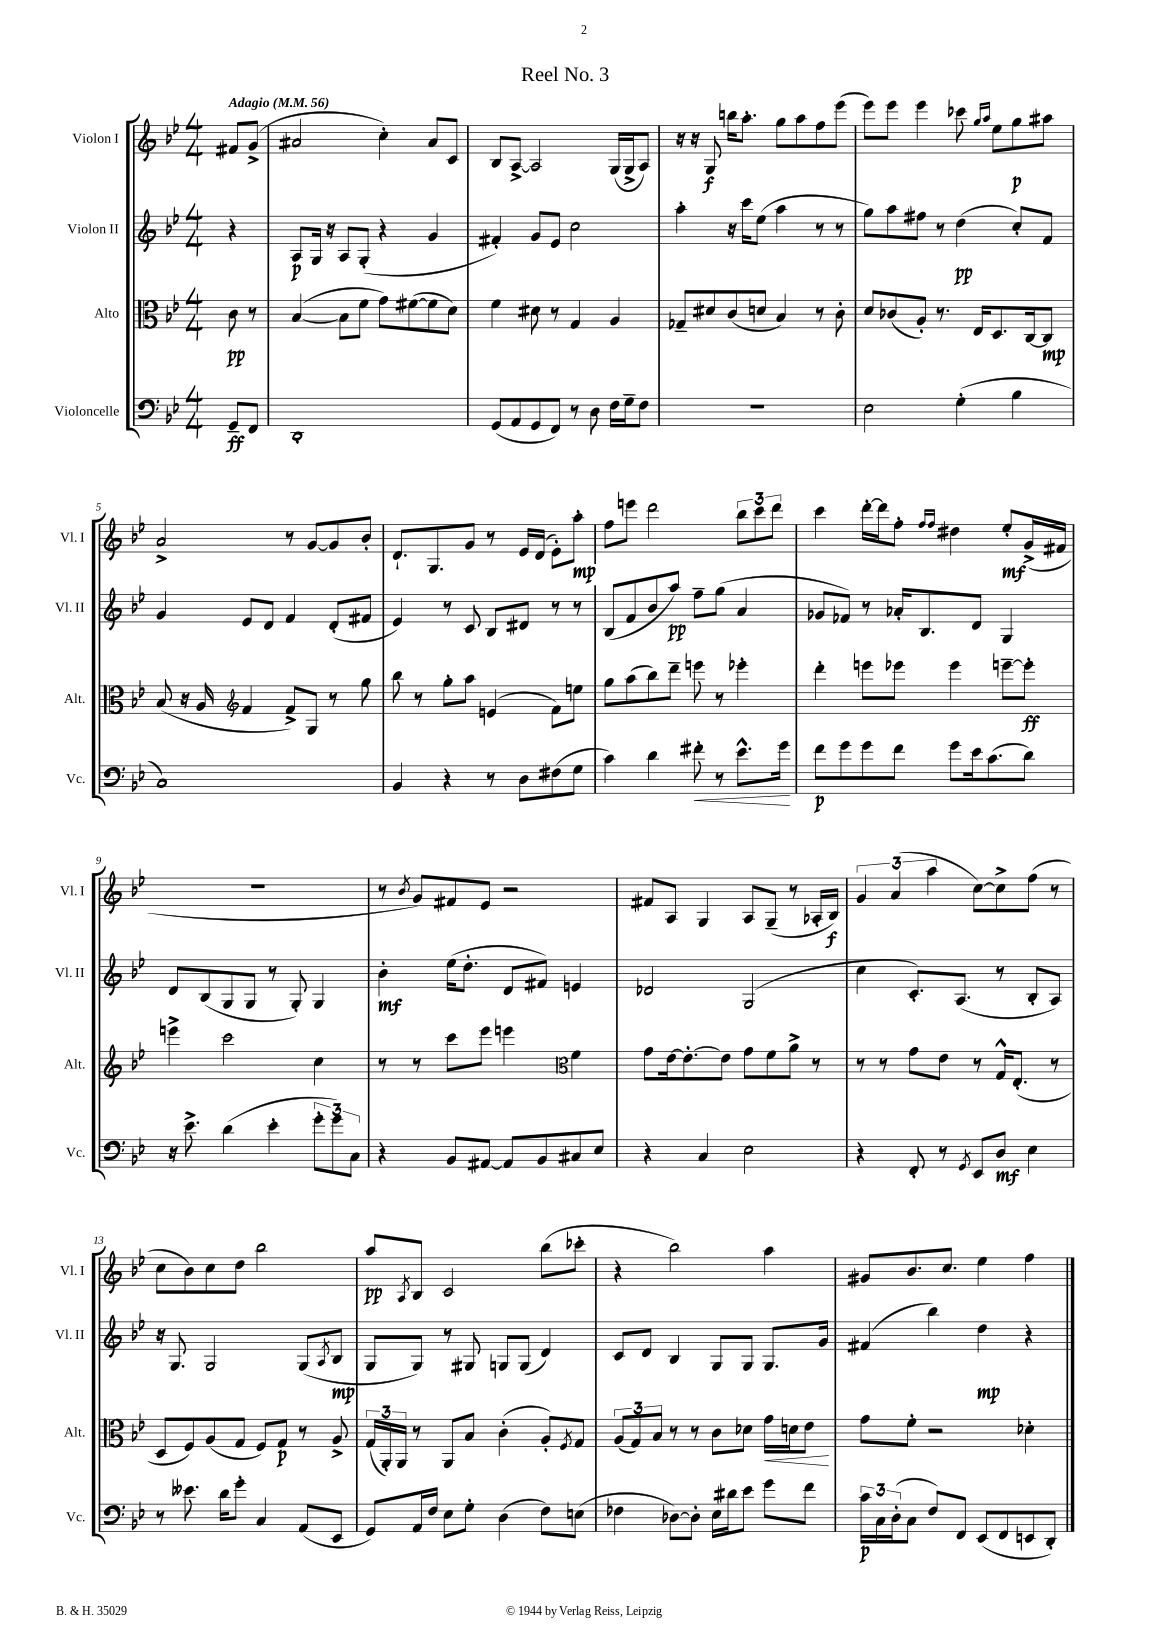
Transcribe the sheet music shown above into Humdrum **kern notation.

**kern	**dynam	**kern	**dynam	**kern	**dynam	**kern	**dynam
*part4	*part4	*part3	*part3	*part2	*part2	*part1	*part1
*staff4	*staff4	*staff3	*staff3	*staff2	*staff2	*staff1	*staff1
*I"Violoncelle	*	*I"Alto	*	*I"Violon II	*	*I"Violon I	*
*I'Vc.	*	*I'Alt.	*	*I'Vl. II	*	*I'Vl. I	*
*clefF4	*	*clefC3	*	*clefG2	*	*clefG2	*
*k[b-e-]	*	*k[b-e-]	*	*k[b-e-]	*	*k[b-e-]	*
*M4/4	*	*M4/4	*	*M4/4	*	*M4/4	*
*MM56	*	*MM56	*	*MM56	*	*MM56	*
=	=	=	=	=	=	=	=
!	!	!	!	!	!	!LO:TX:a:B:t=Adagio	!
8GG~/L	ff	8c\	pp	4r	.	8f#X/L	.
8FF/J	.	8r	.	.	.	(8g^/J	.
=1	=1	=1	=1	=1	=1	=1	=1
1DD'	.	([4B-/	.	8A/L	p	2a#X/	.
.	.	.	.	16G/Jk	.	.	.
.	.	.	.	16r	.	.	.
.	.	8B-\L]	.	8A/L	.	.	.
.	.	8f\J	.	(8G'/J	.	.	.
.	.	8g\L)	.	4r	.	4cc'\)	.
.	.	([8f#X\	.	.	.	.	.
.	.	8f#\]	.	4g/	.	8a#/L	.
.	.	8d\J)	.	.	.	8c/J	.
=2	=2	=2	=2	=2	=2	=2	=2
(8GG/L	.	4f\	.	4f#X'/)	.	8B-/L	.
8AA/	.	.	.	.	.	[8A^/J	.
8GG/	.	8d#X\	.	8g/L	.	2A/]	.
8FF/J)	.	8r	.	8e-/J	.	.	.
8r	.	4G/	.	2cc\	.	.	.
8D\	.	.	.	.	.	.	.
16F\LL	.	4A/	.	.	.	(16G/LL	.
16G~\J	.	.	.	.	.	16G^/J	.
8F\J	.	.	.	.	.	8A/J)	.
=3	=3	=3	=3	=3	=3	=3	=3
1r	.	8G-X~/L	.	4aa'\	.	16r	.
.	.	.	.	.	.	16r	.
.	.	8d#X/	.	.	.	8G/	f
.	.	(8c/	.	16r	.	16bbn\KL	.
.	.	.	.	16ccc\KL	.	8.aa'\J	.
.	.	8dn/J	.	(8ee-\J	.	.	.
.	.	4B-/)	.	4aa\	.	8gg\L	.
.	.	.	.	.	.	8aa\	.
.	.	8r	.	8r	.	8ff\	.
.	.	8c'\	.	8r	.	(8eee-\J	.
=4	=4	=4	=4	=4	=4	=4	=4
2E-\	.	8d/L	.	8gg\L)	.	8eee-\L)	.
.	.	(8c-X/	.	8aa\	.	8eee-\J	.
.	.	8A'/J)	.	8ff#X\J	.	4eee-\	.
.	.	8.r	.	8r	.	.	.
(4G'\	.	.	.	(4dd\	pp	8ccc-X\	.
.	.	16E-/KL	.	.	.	.	.
.	.	.	.	.	.	16qqgg/LL	.
.	.	.	.	.	.	16qqaa/JJ	.
.	.	8.D/	.	.	.	8ee-\L	.
4B-\	.	.	.	8cc'/L)	.	8gg\	p
.	.	[16C/k	.	.	.	.	.
.	.	8C/J]	mp	8f/J	.	8aa#X\J	.
!!LO:LB:g=z
=5	=5	=5	=5	=5	=5	=5	=5
1C)	.	(8B-/	.	4g/	.	2a^/	.
.	.	16r	.	.	.	.	.
.	.	16A/	.	.	.	.	.
*	*	*clefG2	*	*	*	*	*
.	.	4f/	.	8e-/L	.	.	.
.	.	.	.	8d/J	.	.	.
.	.	8f^/L)	.	4f/	.	8r	.
.	.	8G/J	.	.	.	[8g/L	.
.	.	8r	.	(8d'/L	.	8g/]	.
.	.	8gg\	.	8f#X/J	.	8b-'/J	.
=6	=6	=6	=6	=6	=6	=6	=6
4BB-/	.	8bb-\	.	4e-/)	.	8.d`/L	.
.	.	8r	.	.	.	.	.
.	.	.	.	.	.	8.G/	.
4r	.	8gg'\L	.	8r	.	.	.
.	.	8aa\J	.	8c/	.	8g/J	.
8r	.	(4en/	.	8B-/L	.	8r	.
8D\L	.	.	.	8d#X/J	.	16e-/LL	.
.	.	.	.	.	.	(16d/JJ	.
(8F#X\	.	8f\L)	.	8r	.	8e-'\L)	.
8G\J	.	8een\J	.	8r	.	8aa'\J	mp
=7	=7	=7	=7	=7	=7	=7	=7
4c\)	.	8gg\L	.	(8B-/L	.	8ff\L	.
.	.	(8aa\	.	8f/	.	8eeen\J	.
4d\	.	8bb-\)	.	8b-/	.	2ddd\	.
.	.	8ddd~\J	.	8aa/J)	pp	.	.
!	!LO:HP:b	!	!	!	!	!	!
8f#X'\	<	8eeen\	.	8ff~\L	.	.	.
8r	.	8r	.	(8gg\J	.	.	.
8.e-^^\L	.	4eee-X'\	.	4a/	.	12bb-\L	.
.	.	.	.	.	.	12ccc\	.
.	.	.	.	.	.	12ddd\J	.
16g\Jk	.	.	.	.	.	.	.
.	[	.	.	.	.	.	.
=8	=8	=8	=8	=8	=8	=8	=8
8f\L	p	4ddd'\	.	8g-X/L	.	4ccc\	.
8g\	.	.	.	8f-X/J)	.	.	.
8g\	.	8eeen\L	.	8r	.	[16ddd'\LL	.
.	.	.	.	.	.	16ddd\J]	.
8f\J	.	8eee-X\J	.	16a-X'/KL	.	8ff'\J	.
.	.	.	.	8.B-/	.	.	.
.	.	.	.	.	.	16qqff/LL	.
.	.	.	.	.	.	16qqff/JJ	.
8g\L	.	4eee-\	.	.	.	4dd#X\	.
16e-\k	.	.	.	8d/J	.	.	.
(8.c\	.	.	.	.	.	.	.
.	.	[8eeen~\L	.	4G/	.	8ee-'/L	mf
8d\J)	.	8eee'\J]	ff	.	.	(16g^/L	.
.	.	.	.	.	.	16f#X/JJ	.
!!LO:LB:g=z
=9	=9	=9	=9	=9	=9	=9	=9
16r	.	4eeen^\	.	8d/L	.	1r	.
8.e-^\	.	.	.	.	.	.	.
.	.	.	.	(8B-/	.	.	.
(4d\	.	2ccc\	.	8G/	.	.	.
.	.	.	.	8G/J	.	.	.
4e-'\	.	.	.	8r	.	.	.
.	.	.	.	8G'/)	.	.	.
12g'\L	.	4cc\	.	4G/	.	.	.
12g\)	.	.	.	.	.	.	.
12C\J	.	.	.	.	.	.	.
=10	=10	=10	=10	=10	=10	=10	=10
4r	.	8r	.	4b-'\	mf	8r	.
.	.	.	.	.	.	8qb-/	.
.	.	8r	.	.	.	8g/L)	.
8BB-/L	.	8ccc\L	.	(16ee-\KL	.	8f#X/	.
.	.	.	.	8.dd'\J	.	.	.
[8AA#X/J	.	8eee-\J	.	.	.	8e-/J	.
8AA#/L]	.	4eeen\	.	8d/L	.	2r	.
8BB-/	.	.	.	8f#X/J)	.	.	.
*	*	*clefC3	*	*	*	*	*
8C#X/	.	4f\	.	4en/	.	.	.
8E-/J	.	.	.	.	.	.	.
=11	=11	=11	=11	=11	=11	=11	=11
4r	.	8g\L	.	2d-X/	.	8f#X/L	.
.	.	[16e-\k	.	.	.	8A/J	.
.	.	8.e-'\_	.	.	.	.	.
4C/	.	.	.	.	.	4G/	.
.	.	8e-\J]	.	.	.	.	.
2E-\	.	8g\L	.	(2G/	.	8A/L	.
.	.	8f\	.	.	.	(8G~/J	.
.	.	8a^\J	.	.	.	8r	.
.	.	8r	.	.	.	16A-X'/LL	.
.	.	.	.	.	.	16B-/JJ)	f
=12	=12	=12	=12	=12	=12	=12	=12
4r	.	8r	.	4cc\	.	6g/	.
.	.	8r	.	.	.	.	.
.	.	.	.	.	.	(6a/	.
8FF'/	.	8g\L	.	8.c'/L)	.	.	.
.	.	.	.	.	.	6aa\	.
8r	.	8e-\J	.	.	.	.	.
.	.	.	.	(8.A/J	.	.	.
8qGG/	.	.	.	.	.	.	.
8EE-/L	.	8r	.	.	.	[8cc\L)	.
8D/J	mf	16G^^/KL	.	8r	.	8cc^\]	.
.	.	(8.E-'/J	.	.	.	.	.
4E-\	.	.	.	8B-'/L	.	(8ff\J	.
.	.	8r	.	8A/J)	.	8r	.
!!LO:LB:g=z
=13	=13	=13	=13	=13	=13	=13	=13
8r	.	8D/L	.	16r	.	8cc\L	.
.	.	.	.	8.G/	.	.	.
8.e--X\	.	8F/)	.	.	.	8b-\)	.
.	.	(8A/	.	2G/	.	8cc\	.
16d\KL	.	.	.	.	.	.	.
8g'\J	.	8G/J	.	.	.	8dd\J	.
4C/	.	8F/L)	.	.	.	2bb-\	.
.	.	8G/J	p	.	.	.	.
(8AA/L	.	8r	.	(8G/L	.	.	.
.	.	.	.	8qA/	.	.	.
8EE-/J	.	8A^/	.	8B-/J	mp	.	.
=14	=14	=14	=14	=14	=14	=14	=14
8GG/L)	.	(24G/LL	.	8G/L	.	8aa/L	pp
.	.	24AA'/)	.	.	.	.	.
.	.	24AA/JJ	.	.	.	.	.
.	.	.	.	.	.	8qA/	.
16AA/L	.	8r	.	8G/J)	.	8B-/J	.
16F/JJ	.	.	.	.	.	.	.
8E-\L	.	8AA/L	.	8r	.	2c/	.
8G'\J	.	8B-/J	.	8G#X/	.	.	.
(4D\	.	(4c'\	.	8Gn/L	.	.	.
.	.	.	.	(8G/J	.	.	.
8F\L)	.	8A'/L)	.	4d/)	.	(8bb-\L	.
.	.	8qF/	.	.	.	.	.
(8En\J	.	8G/J	.	.	.	8ccc-X'\J	.
=15	=15	=15	=15	=15	=15	=15	=15
4F-X\	.	(12A/L	.	8c/L	.	4r	.
.	.	12G/)	.	.	.	.	.
.	.	.	.	8d/J	.	.	.
.	.	12B-/J	.	.	.	.	.
[8D-X\L)	.	8r	.	4B-/	.	2bb-\)	.
8D-'\J]	.	8r	.	.	.	.	.
16E-\LL	.	8c\L	.	8G/L	.	.	.
16d#X\J	.	.	.	.	.	.	.
8e-\J	.	8d-X\J	.	8G/J	.	.	.
!	!	!	!LO:HP:b	!	!	!	!
8g\L	.	16g\LL	<	8.G/L	.	4aa\	.
.	.	16dn\J	.	.	.	.	.
8f\J	.	8e-\J	.	.	.	.	.
.	.	.	.	16g/Jk	.	.	.
.	.	.	[	.	.	.	.
=16	=16	=16	=16	=16	=16	=16	=16
24c\LL	p	8g\L	.	(4f#X/	.	8g#X/L	.
24C\	.	.	.	.	.	.	.
(24D'\J	.	.	.	.	.	.	.
8C\J	.	8f'\J	.	.	.	8.b-/	.
8F/L)	.	2r	.	4bb-\)	.	.	.
.	.	.	.	.	.	8.cc/J	.
8FF/J	.	.	.	.	.	.	.
(8EE-/L	.	.	.	4dd\	mp	4ee-\	.
8FF/	.	.	.	.	.	.	.
8EEn/	.	4d-X'\	.	4r	.	4ff\	.
8DD'/J)	.	.	.	.	.	.	.
==	==	==	==	==	==	==	==
*-	*-	*-	*-	*-	*-	*-	*-
